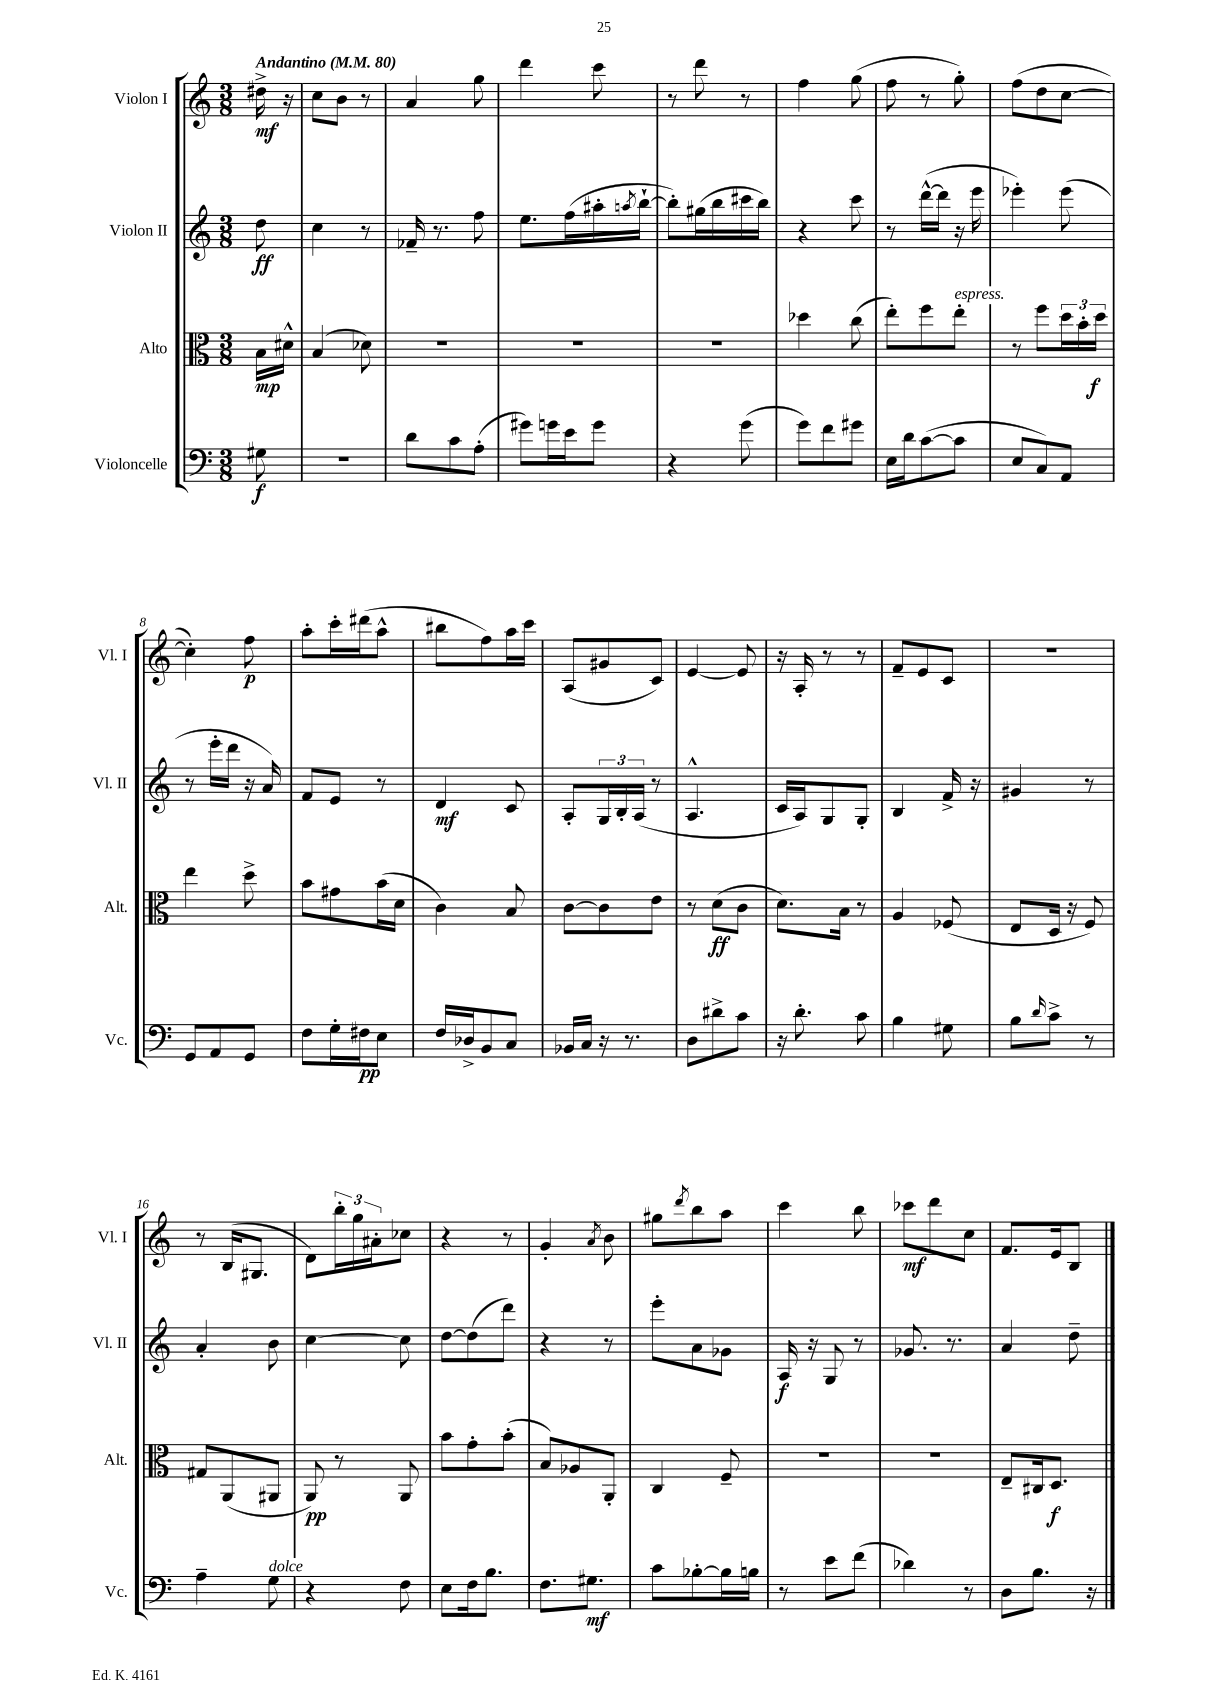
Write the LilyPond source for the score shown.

<<
\new StaffGroup <<
\new Staff = "s0" \with { instrumentName = "Violon I" shortInstrumentName = "Vl. I" } {
    \clef treble \key c \major \numericTimeSignature \time 3/8 \partial 8 \tempo "Andantino" 4 = 80
    dis''16->\mf r16 |
    c''8 b'8 r8 |
    a'4 g''8 |
    d'''4 c'''8 |
    r8 d'''8 r8 |
    f''4 g''8( |
    f''8 r8 g''8-.) |
    f''8( d''8 c''8~ |
    c''4-.) f''8\p |
    a''8-. c'''16-. dis'''16( a''8-^ |
    bis''8 f''8) a''16 c'''16 |
    a8( gis'8 c'8) |
    e'4~ e'8 |
    r16 a16-. r8 r8 |
    f'8-- e'8 c'8 |
    R4. |
    r8 b16( gis8. |
    d'8) \tuplet 3/2 { b''16-. g''16 ais'16-. } ces''8 |
    r4 r8 |
    g'4-. \acciaccatura { a'8 } b'8 |
    gis''8 \acciaccatura { d'''8 } b''8 a''8 |
    c'''4 b''8 |
    ces'''8\mf d'''8 c''8 |
    f'8. e'16 b8 \bar "|." |
}
\new Staff = "s1" \with { instrumentName = "Violon II" shortInstrumentName = "Vl. II" } {
    \clef treble \key c \major \numericTimeSignature \time 3/8 \partial 8
    d''8\ff |
    c''4 r8 |
    fes'16-- r8. f''8 |
    e''8. f''16( ais''16-. \acciaccatura { a''8 } b''16~-! |
    b''8-.) gis''16( b''16 cis'''16 b''16) |
    r4 c'''8 |
    r8 d'''16~-^( d'''16 r16 e'''16 |
    ees'''4-.) ees'''8( |
    r8 e'''16-. d'''16 r16 a'16) |
    f'8 e'8 r8 |
    d'4\mf c'8 |
    a8-. \tuplet 3/2 { g16 b16-. a16( } r8 |
    a4.-^ |
    c'16 a16) g8 g8-. |
    b4 f'16-> r16 |
    gis'4 r8 |
    a'4-. b'8 |
    c''4~ c''8 |
    d''8~ d''8( d'''8) |
    r4 r8 |
    e'''8-. a'8 ges'8 |
    a16\f r16 g8 r8 |
    ges'8. r8. |
    a'4 d''8-- \bar "|." |
}
\new Staff = "s2" \with { instrumentName = "Alto" shortInstrumentName = "Alt." } {
    \clef alto \key c \major \numericTimeSignature \time 3/8 \partial 8
    b16\mp dis'16-^ |
    b4( des'8) |
    R4. |
    R4. |
    r4. |
    des''4 c''8( |
    e''8-.) f''8 e''8-.^\markup { \italic "espress." } |
    r8 f''8 \tuplet 3/2 { d''16 b'16-. d''16\f } |
    e''4 d''8-> |
    b'8 gis'8 b'16( d'16 |
    c'4) b8 |
    c'8~ c'8 e'8 |
    r8 d'8\ff( c'8 |
    d'8.) b16 r8 |
    a4 fes8( |
    e8 d16 r16 f8) |
    gis8 a,8( ais,8 |
    a,8\pp) r8 a,8 |
    b'8 g'8-. b'8-.( |
    b8) aes8 a,8-. |
    c4 f8-- |
    R4. |
    R4. |
    e8-- cis16 d8.\f \bar "|." |
}
\new Staff = "s3" \with { instrumentName = "Violoncelle" shortInstrumentName = "Vc." } {
    \clef bass \key c \major \numericTimeSignature \time 3/8 \partial 8
    gis8\f |
    R4. |
    d'8 c'8 a8-.( |
    gis'8) g'16 e'16 g'8 |
    r4 g'8( |
    g'8) f'8 gis'8 |
    e16 d'16 c'8~( c'8 |
    e8 c8) a,8 |
    g,8 a,8 g,8 |
    f8 g16-. fis16\pp e8 |
    f16 des16-> b,8 c8 |
    bes,16 c16 r16 r8. |
    d8 dis'8-> c'8 |
    r16 d'8.-. c'8 |
    b4 gis8 |
    b8 \grace { d'16 } c'8-> r8 |
    a4-- g8^\markup { \italic "dolce" } |
    r4 f8 |
    e8 f16 b8. |
    f8. gis8.\mf |
    c'8 bes8~-. bes16 b16 |
    r8 e'8 f'8( |
    des'4) r8 |
    d8 b8. r16 \bar "|." |
}
>>
>>
